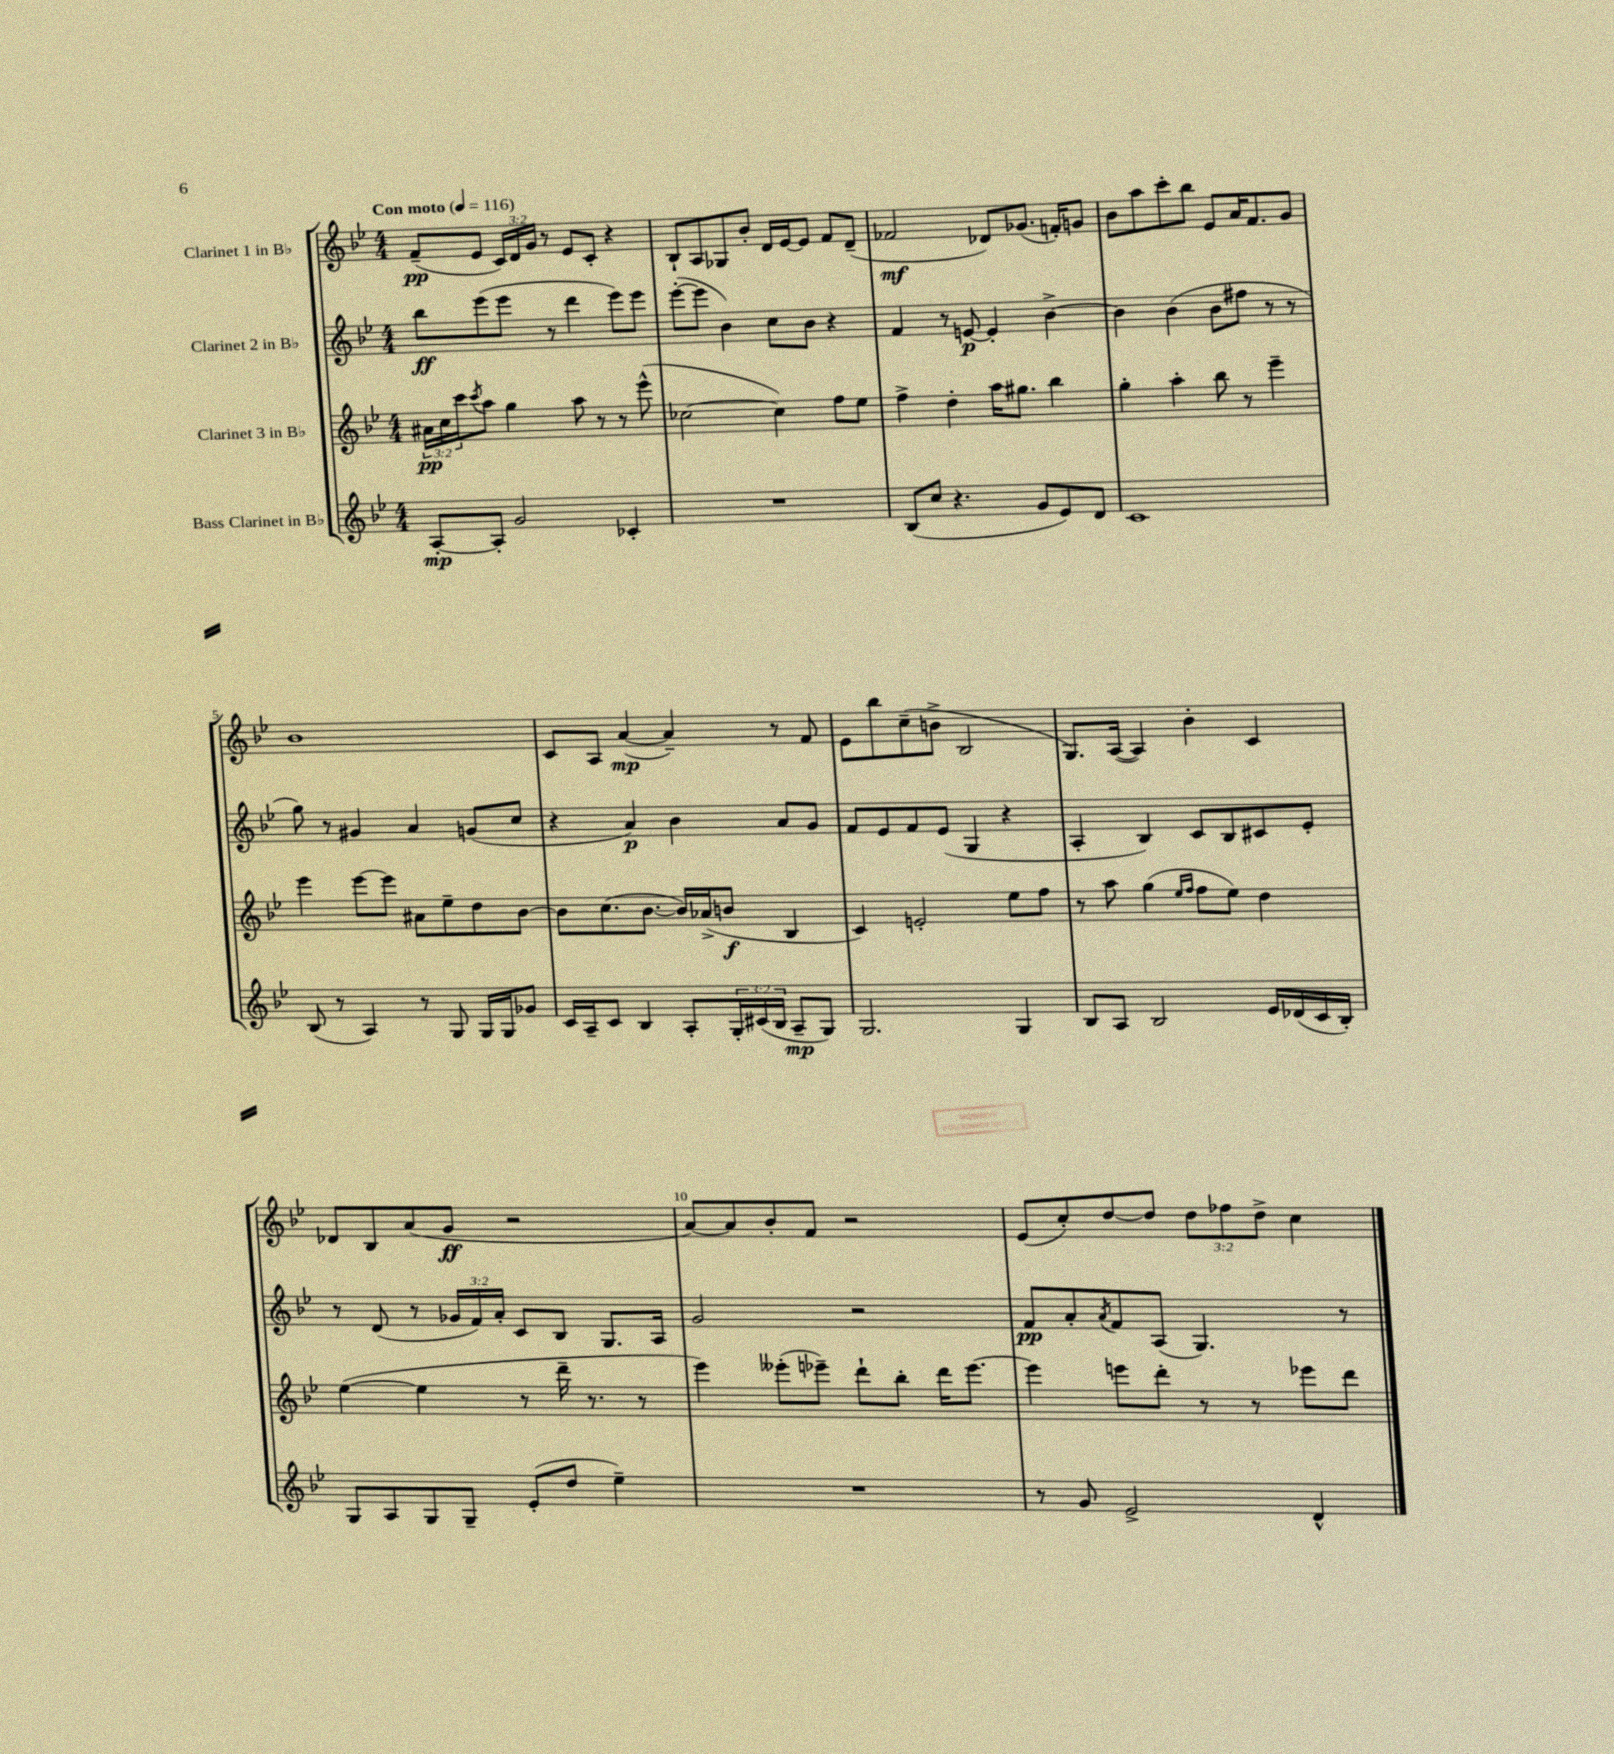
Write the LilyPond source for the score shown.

<<
\new StaffGroup <<
\new Staff = "s0" \with { instrumentName = "Clarinet 1 in Bb" } {
    \clef treble \key bes \major \numericTimeSignature \time 4/4 \override Staff.TupletNumber.text = #tuplet-number::calc-fraction-text \tempo "Con moto" 4 = 116
    f'8--\pp( ees'8 \tuplet 3/2 { c'16) d'16 g'16 } r8 ees'8 c'8-. r4 |
    bes8-! a8 ges8 bes'8-. d'16 ees'16~ ees'8 f'8 d'8--( |
    fes'2\mf des'8) ges'8.( f'16-.) g'8 |
    bes'8 a''8 c'''8-. bes''8 ees'8 a'16 f'8. g'8 |
    bes'1 |
    c'8 a8 a'4~\mp( a'4--) r8 f'8 |
    ees'8 bes''8 c''8--( b'8-> bes2 |
    g8.) a16~( a4) bes'4-. c'4 |
    des'8 bes8 a'8( g'8\ff r2 |
    a'8~) a'8 bes'8-. f'8 r2 |
    ees'8( c''8-.) d''8~ d''8 \tuplet 3/2 { d''8 fes''8 d''8-> } c''4 \bar "|." |
}
\new Staff = "s1" \with { instrumentName = "Clarinet 2 in Bb" } {
    \clef treble \key bes \major \numericTimeSignature \time 4/4 \override Staff.TupletNumber.text = #tuplet-number::calc-fraction-text
    bes''8\ff ees'''8( ees'''8 r8 d'''4 ees'''8) ees'''8 |
    ees'''8~-.( ees'''8 bes'4) c''8 bes'8 r4 |
    f'4 r8 e'8~\p e'4-. bes'4~-> |
    bes'4 bes'4( bes'8 fis''8 r8 r8 |
    g''8) r8 gis'4 a'4 g'8( c''8 |
    r4 a'4\p) bes'4 a'8 g'8 |
    f'8 ees'8 f'8 ees'8( g4 r4 |
    a4-. bes4) c'8 bes8 cis'8 ees'8-. |
    r8 d'8( r8 \tuplet 3/2 { ges'16 f'16) a'16-. } c'8 bes8 g8. a16 |
    g'2 r2 |
    f'8\pp a'8-. \acciaccatura { a'8 } f'8 a8( g4.) r8 \bar "|." |
}
\new Staff = "s2" \with { instrumentName = "Clarinet 3 in Bb" } {
    \clef treble \key bes \major \numericTimeSignature \time 4/4 \override Staff.TupletNumber.text = #tuplet-number::calc-fraction-text
    \tuplet 3/2 { ais'16\pp c''16 c'''16 } \acciaccatura { c'''8 } a''8 g''4 a''8 r8 r8 ees'''8-^( |
    ces''2~ ces''4) f''8 ees''8 |
    f''4-> d''4-. a''16 gis''8. bes''4 |
    g''4-. a''4-. bes''8 r8 ees'''4-- |
    ees'''4 ees'''8~ ees'''8 ais'8 ees''8-- d''8 bes'8~ |
    bes'8 c''8.( bes'8.~ bes'16) aes'16->( b'8\f bes4 |
    c'4) e'2-. ees''8 f''8 |
    r8 a''8 g''4( \grace { ees''16 f''16 } f''8 ees''8) d''4 |
    ees''4~( ees''4 r8 d'''16-- r8. r8 |
    ees'''4) eeses'''8-.( ees'''8--) d'''8-! bes''8-. d'''16 ees'''8.~ |
    ees'''4 e'''8 d'''8-. r8 r8 ees'''8 d'''8 \bar "|." |
}
\new Staff = "s3" \with { instrumentName = "Bass Clarinet in Bb" } {
    \clef treble \key bes \major \numericTimeSignature \time 4/4 \override Staff.TupletNumber.text = #tuplet-number::calc-fraction-text
    a8~-.\mp a8-. g'2 ces'4-. |
    R1 |
    bes8( c''8 r4. g'8 ees'8) d'8 |
    c'1 |
    bes8( r8 a4) r8 g8 g16 g16 ges'8 |
    c'16 a16-- c'8 bes4 a8-. \tuplet 3/2 { g16-. cis'16( bes16 } a8--\mp g8) |
    g2. g4 |
    bes8 a8 bes2 ees'16 des'16( c'16 bes16-.) |
    g8 a8 g8 g8-- ees'8-.( d''8 ees''4--) |
    R1 |
    r8 g'8 ees'2-> d'4-^ \bar "|." |
}
>>
>>
\layout { \context { \Score \override BarNumber.break-visibility = ##(#f #t #t) barNumberVisibility = #(every-nth-bar-number-visible 5) } }
